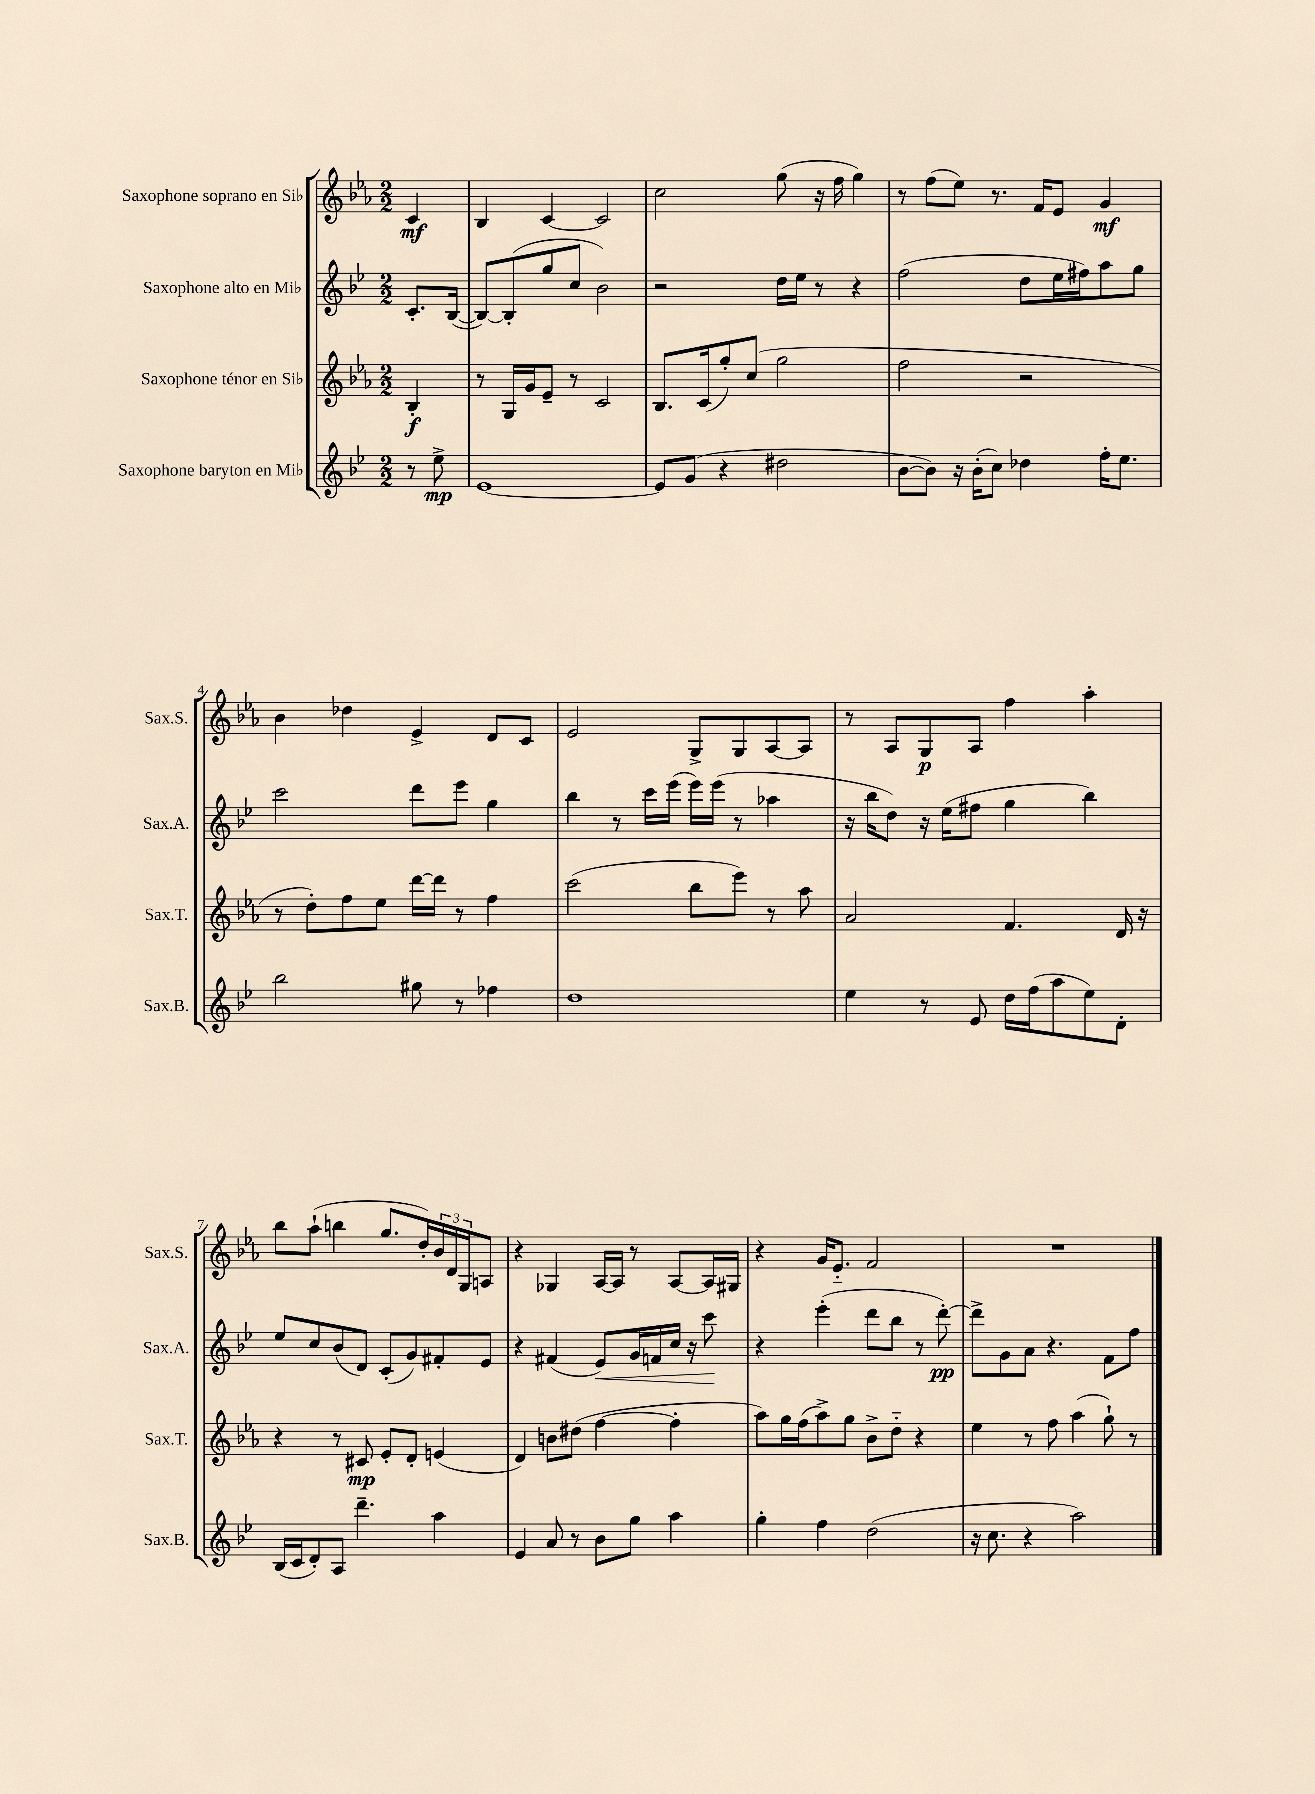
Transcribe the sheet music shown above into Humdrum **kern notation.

**kern	**dynam	**kern	**dynam	**kern	**dynam	**kern	**dynam
*part4	*part4	*part3	*part3	*part2	*part2	*part1	*part1
*staff4	*staff4	*staff3	*staff3	*staff2	*staff2	*staff1	*staff1
*I"Saxophone baryton en Mi♭	*	*I"Saxophone ténor en Si♭	*	*I"Saxophone alto en Mi♭	*	*I"Saxophone soprano en Si♭	*
*I'Sax.B.	*	*I'Sax.T.	*	*I'Sax.A.	*	*I'Sax.S.	*
*clefG2	*	*clefG2	*	*clefG2	*	*clefG2	*
*k[b-e-]	*	*k[b-e-a-]	*	*k[b-e-]	*	*k[b-e-a-]	*
*M2/2	*	*M2/2	*	*M2/2	*	*M2/2	*
=	=	=	=	=	=	=	=
8r	.	4B-'/	f	8.c'/L	.	4c/	mf
8ee-^\	mp	.	.	.	.	.	.
.	.	.	.	([16B-/Jk	.	.	.
=1	=1	=1	=1	=1	=1	=1	=1
[1e-	.	8r	.	8B-/L_)	.	4B-/	.
.	.	16G/LL	.	(8B-'/]	.	.	.
.	.	16g/J	.	.	.	.	.
.	.	8e-~/J	.	8gg/	.	[4c/	.
.	.	8r	.	8cc/J	.	.	.
.	.	2c/	.	2b-\)	.	2c/]	.
=2	=2	=2	=2	=2	=2	=2	=2
8e-/L]	.	8.B-/L	.	2r	.	2cc\	.
(8g/J	.	.	.	.	.	.	.
.	.	(16c/k	.	.	.	.	.
4r	.	8gg'/)	.	.	.	.	.
.	.	(8cc/J	.	.	.	.	.
2dd#X\	.	2gg\	.	16dd\LL	.	(8gg\	.
.	.	.	.	16ee-\JJ	.	.	.
.	.	.	.	8r	.	16r	.
.	.	.	.	.	.	16ff\	.
.	.	.	.	4r	.	4gg\)	.
=3	=3	=3	=3	=3	=3	=3	=3
[8b-\L	.	2ff\	.	(2ff\	.	8r	.
8b-\J])	.	.	.	.	.	(8ff\L	.
16r	.	.	.	.	.	8ee-\J)	.
(16b-'\KL	.	.	.	.	.	.	.
8cc\J)	.	.	.	.	.	8.r	.
4dd-X\	.	2r	.	8dd\L	.	.	.
.	.	.	.	.	.	16f/KL	.
.	.	.	.	16ee-\L	.	8e-/J	.
.	.	.	.	16ff#X\J)	.	.	.
16ff'\KL	.	.	.	8aa\	.	4g/	mf
8.ee-\J	.	.	.	.	.	.	.
.	.	.	.	8gg\J	.	.	.
!!LO:LB:g=z
=4	=4	=4	=4	=4	=4	=4	=4
2bb-\	.	8r	.	2ccc\	.	4b-\	.
.	.	8dd'\L)	.	.	.	.	.
.	.	8ff\	.	.	.	4dd-X\	.
.	.	8ee-\J	.	.	.	.	.
8gg#X\	.	[16ddd\LL	.	8ddd\L	.	4e-^/	.
.	.	16ddd\JJ]	.	.	.	.	.
8r	.	8r	.	8eee-\J	.	.	.
4ff-X\	.	4ff\	.	4gg\	.	8d/L	.
.	.	.	.	.	.	8c/J	.
=5	=5	=5	=5	=5	=5	=5	=5
1dd	.	(2ccc\	.	4bb-\	.	2e-/	.
.	.	.	.	8r	.	.	.
.	.	.	.	16ccc\LL	.	.	.
.	.	.	.	(16eee-\JJ	.	.	.
.	.	8bb-\L	.	16eee-\LL)	.	8G^/L	.
.	.	.	.	(16eee-\JJ	.	.	.
.	.	8eee-\J)	.	8r	.	8G/	.
.	.	8r	.	4aa-X\	.	[8A-/	.
.	.	8aa-\	.	.	.	8A-/J]	.
=6	=6	=6	=6	=6	=6	=6	=6
4ee-\	.	2a-/	.	16r	.	8r	.
.	.	.	.	16bb-\KL	.	.	.
.	.	.	.	8dd\J)	.	8A-/L	.
8r	.	.	.	16r	.	8G/	p
.	.	.	.	(16ee-\KL	.	.	.
8e-/	.	.	.	8ff#X\J	.	8A-/J	.
16dd\LL	.	4.f/	.	4gg\	.	4ff\	.
(16ff\J	.	.	.	.	.	.	.
8aa\	.	.	.	.	.	.	.
8ee-\)	.	.	.	4bb-\)	.	4aa-'\	.
8d'\J	.	16d/	.	.	.	.	.
.	.	16r	.	.	.	.	.
!!LO:LB:g=z
=7	=7	=7	=7	=7	=7	=7	=7
(16B-/LL	.	4r	.	8ee-/L	.	8bb-\L	.
16c/J	.	.	.	.	.	.	.
8d'/)	.	.	.	8cc/	.	(8aa-`\J	.
8A/J	.	8r	.	(8b-/	.	4bbn\	.
4.ddd~\	.	8c#X/	mp	8d/J)	.	.	.
.	.	8e-'/L	.	(8c'/L	.	8.gg/L	.
.	.	8d'/J	.	8g/)	.	.	.
.	.	.	.	.	.	16dd'/L)	.
4aa\	.	(4en/	.	8f#X'/	.	24b-/	.
.	.	.	.	.	.	24d/	.
.	.	.	.	.	.	24G/J	.
.	.	.	.	8e-/J	.	8An/J	.
=8	=8	=8	=8	=8	=8	=8	=8
4e-/	.	4d/)	.	4r	.	4r	.
8a/	.	8bn\L	.	(4f#X/	.	4G-X/	.
8r	.	(8dd#X\J	.	.	.	.	.
!	!	!	!	!	!LO:HP:b	!	!
8b-\L	.	[4ff\	.	8e-/L)	<	[16A-/LL	.
.	.	.	.	.	.	16A-/JJ]	.
8gg\J	.	.	.	16g/L	.	8r	.
.	.	.	.	16fn/	.	.	.
4aa\	.	4ff'\]	.	16cc/JJ	.	[8A-/L	.
.	.	.	.	16r	.	.	.
.	.	.	.	8ccc\	.	16A-/L]	.
.	.	.	.	.	.	16G#X/JJ	.
.	.	.	.	.	[	.	.
=9	=9	=9	=9	=9	=9	=9	=9
4gg'\	.	8aa-\L)	.	4r	.	4r	.
.	.	16gg\L	.	.	.	.	.
.	.	(16ff\J	.	.	.	.	.
4ff\	.	8aa-^\)	.	(4eee-'\	.	16g/KL	.
.	.	.	.	.	.	8.e-/J	.
.	.	8gg\J	.	.	.	.	.
(2dd\	.	8b-^\L	.	8ddd\L	.	2f/	.
.	.	8dd\J	.	8bb-\J	.	.	.
.	.	4r	.	8r	.	.	.
.	.	.	.	[8ddd'\)	pp	.	.
=10	=10	=10	=10	=10	=10	=10	=10
16r	.	4ee-\	.	8ddd^\L]	.	1r	.
8.cc\	.	.	.	.	.	.	.
.	.	.	.	8g\	.	.	.
4r	.	8r	.	8a\J	.	.	.
.	.	8ff\	.	4.r	.	.	.
2aa\)	.	(4aa-\	.	.	.	.	.
.	.	8gg`\)	.	8f\L	.	.	.
.	.	8r	.	8ff\J	.	.	.
==	==	==	==	==	==	==	==
*-	*-	*-	*-	*-	*-	*-	*-
